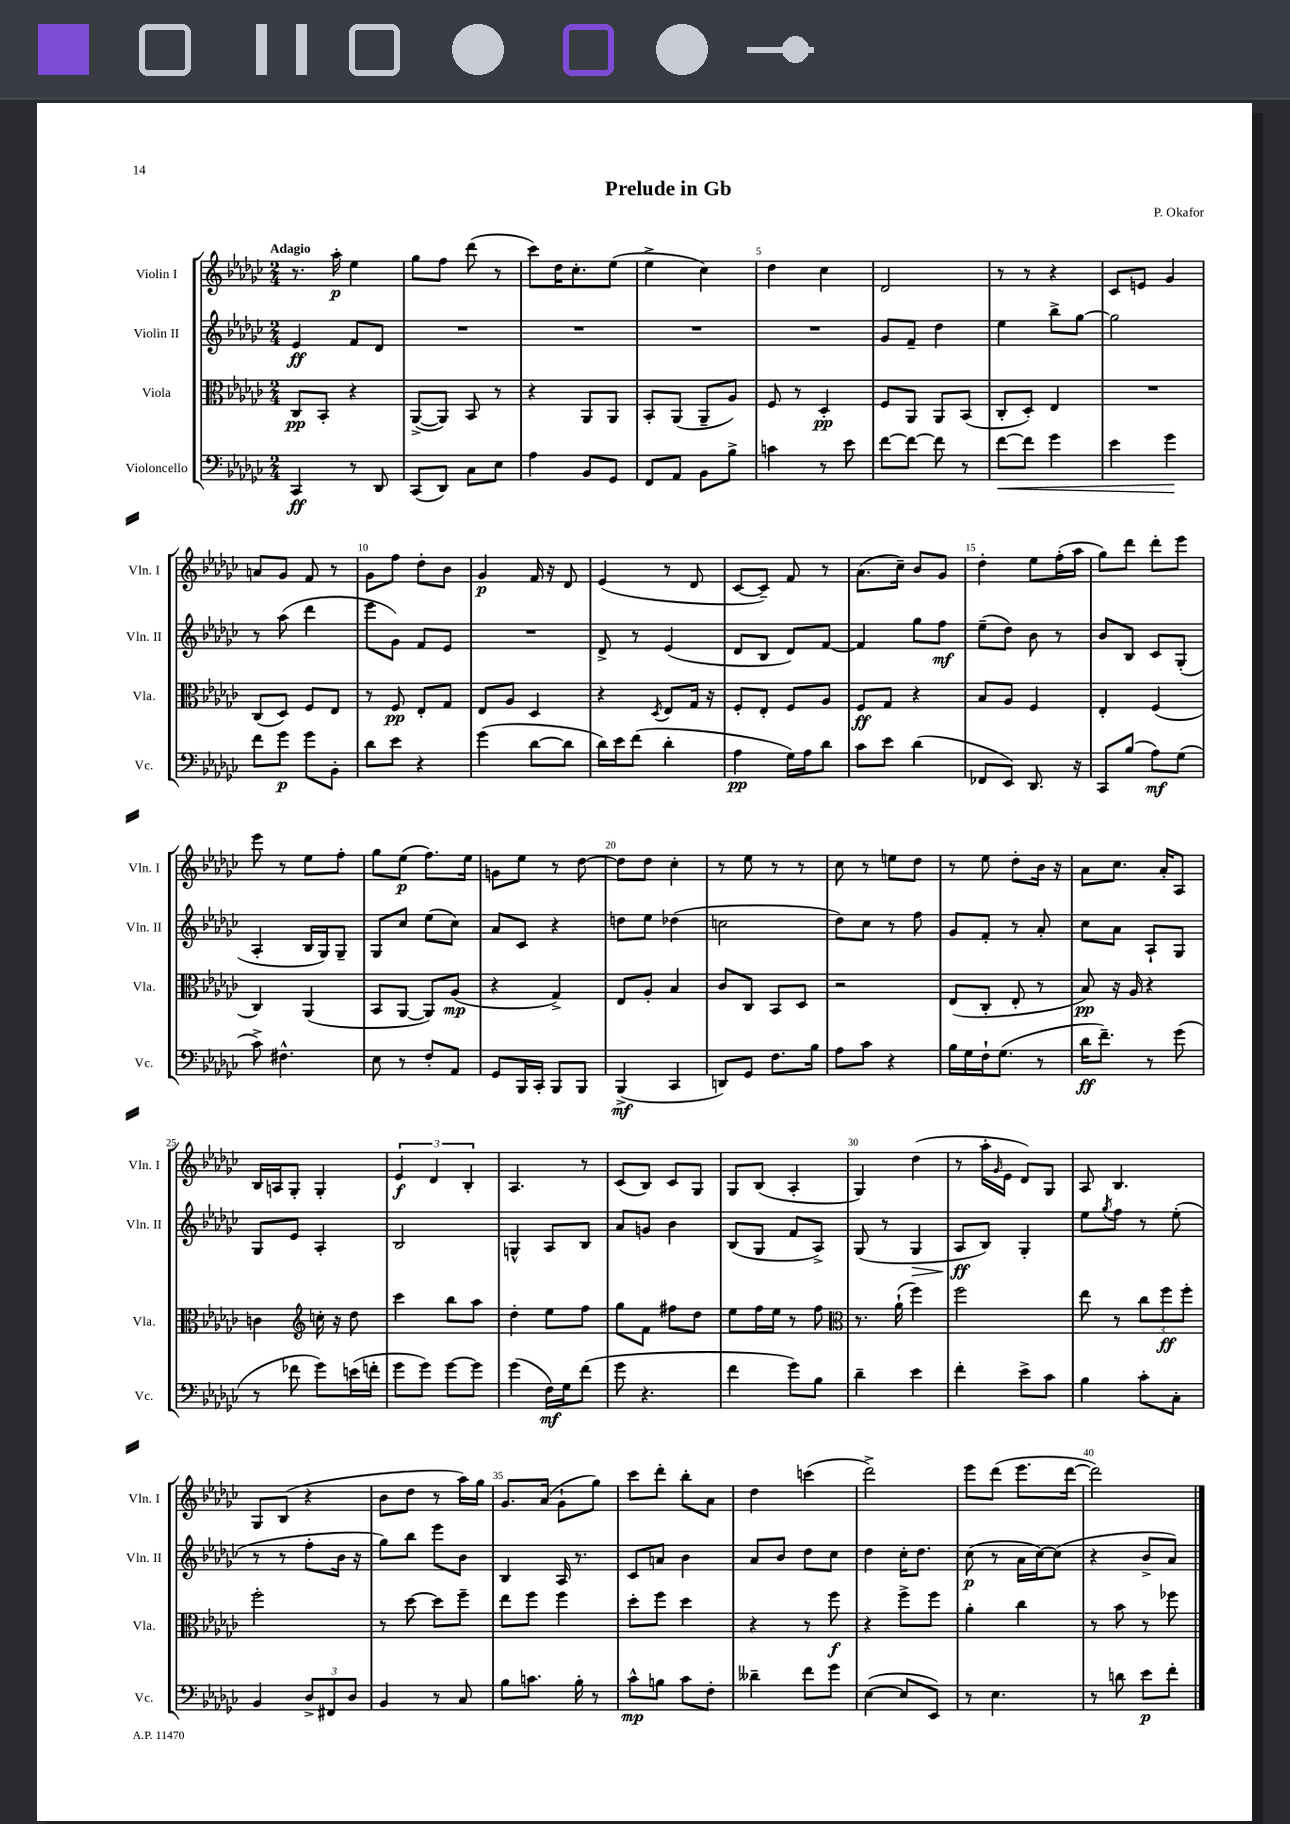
\header { title = "Prelude in Gb" composer = "P. Okafor" }
<<
\new StaffGroup <<
\new Staff = "s0" \with { instrumentName = "Violin I" shortInstrumentName = "Vln. I" } {
    \clef treble \key ges \major \numericTimeSignature \time 2/4 \tempo "Adagio"
    r8. aes''16-.\p ees''4 |
    ges''8 f''8 des'''8( r8 |
    ces'''8) des''16 ces''8.-. ees''8( |
    ees''4-> ces''4) |
    des''4 ces''4 |
    des'2 |
    r8 r8 r4 |
    ces'8 e'8 ges'4 |
    a'8 ges'8 f'8 r8 |
    ges'8 f''8 des''8-. bes'8 |
    ges'4\p f'16 r16 des'8 |
    ees'4( r8 des'8 |
    ces'8~ ces'8--) f'8 r8 |
    aes'8.( ces''16--) bes'8 ges'8 |
    des''4-. ees''8 f''16-.( aes''16 |
    ges''8) des'''8 des'''8-. ees'''8 |
    ees'''8 r8 ees''8 f''8-. |
    ges''8 ees''8\p( f''8.) ees''16 |
    g'8 ees''8 r8 des''8~ |
    des''8 des''8 ces''4-. |
    r8 ees''8 r8 r8 |
    ces''8 r8 e''8 des''8 |
    r8 ees''8 des''8-. bes'16 r16 |
    aes'8 ces''8. aes'16-. aes8 |
    bes16 a16 ges8-. ges4-. |
    \tuplet 3/2 { ees'4\f des'4 bes4-. } |
    aes4. r8 |
    ces'8( bes8) ces'8 ges8 |
    ges8 bes8( aes4-. |
    ges4) des''4( |
    r8 aes''16-. \grace { ges'16 } ees'16 des'8) ges8 |
    aes8 bes4. |
    ges8 bes8( r4 |
    bes'8 des''8 r8 aes''16) ges''16 |
    ges'8. aes'16( ges'8-! ges''8) |
    ces'''8 des'''8-. bes''8-. aes'8 |
    des''4 c'''4( |
    des'''2->) |
    ees'''8 des'''8( ees'''8. des'''16~ |
    des'''2) \bar "|." |
}
\new Staff = "s1" \with { instrumentName = "Violin II" shortInstrumentName = "Vln. II" } {
    \clef treble \key ges \major \numericTimeSignature \time 2/4
    ees'4\ff f'8 des'8 |
    R2 |
    R2 |
    R2 |
    R2 |
    ges'8 f'8-- des''4 |
    ees''4 bes''8-> ges''8~ |
    ges''2 |
    r8 aes''8( des'''4 |
    ees'''8 ges'8) f'8 ees'8 |
    R2 |
    des'8-> r8 ees'4( |
    des'8 bes8 des'8) f'8~ |
    f'4 ges''8 f''8\mf |
    ees''8--( des''8) bes'8 r8 |
    bes'8 bes8 ces'8 ges8-.( |
    aes4-. bes16 ges16) ges8-- |
    ges8 ces''8 ees''8( ces''8) |
    aes'8 ces'8 r4 |
    d''8 ees''8 des''4( |
    c''2 |
    des''8) ces''8 r8 f''8 |
    ges'8 f'8-. r8 aes'8-. |
    ces''8 aes'8 aes8-! ges8 |
    ges8 ees'8 aes4-. |
    bes2 |
    g4-^ aes8 bes8 |
    aes'8 g'8 bes'4 |
    bes8( ges8 f'8 aes8->) |
    ges8( r8 ges4\> |
    aes8\ff\! bes8) ges4-. |
    ees''8 \acciaccatura { ges''8 } f''8 r8 ees''8-.( |
    r8 r8 f''8-. bes'16 r16 |
    ges''8) bes''8 ees'''8 bes'8 |
    bes4 aes16 r8. |
    ces'8 a'8 bes'4 |
    aes'8 bes'8 des''8 ces''8 |
    des''4 ces''16-. des''8. |
    ces''8\p( r8 aes'16 ces''16~) ces''8( |
    r4 bes'8-> aes'8) \bar "|." |
}
\new Staff = "s2" \with { instrumentName = "Viola" shortInstrumentName = "Vla." } {
    \clef alto \key ges \major \numericTimeSignature \time 2/4
    ces8\pp bes,8-. r4 |
    aes,8~->( aes,8) bes,8 r8 |
    r4 aes,8 aes,8 |
    bes,8-. aes,8( aes,8-- aes8) |
    f8 r8 des4-.\pp |
    f8 aes,8 aes,8 bes,8( |
    ces8-. des8-.) ees4 |
    R2 |
    ces8( des8) f8 ees8 |
    r8 f8\pp ees8-. ges8 |
    ees8 aes8 des4 |
    r4 \acciaccatura { des8 } ees8 ges16 r16 |
    f8-. ees8-. f8 aes8 |
    f8\ff ges8 r4 |
    bes8 aes8 f4 |
    ees4-. f4( |
    ces4) aes,4( |
    bes,8 aes,8~ aes,8) aes8\mp( |
    r4 ges4->) |
    ees8 aes8-. bes4 |
    ces'8 ces8 bes,8 des8 |
    r2 |
    ees8( ces8-. ees8-. r8 |
    bes8\pp) r16 aes16 r4 |
    c'4 \clef treble c''16-. r16 des''8 |
    ces'''4 bes''8 aes''8 |
    des''4-. ees''8 f''8 |
    ges''8 f'8 fis''8 des''8 |
    ees''8 f''16 ees''16 r8 f''8 |
    \clef alto r8. aes'16-!( f''4) |
    f''2 |
    ees''8 r8 \tuplet 3/2 { ces''8 f''8\ff f''8-. } |
    f''2-. |
    r8 des''8~ des''8 f''8-- |
    ees''8 f''8 f''4 |
    des''8-. f''8 des''4 |
    r4 r8 f''8\f |
    r4 f''8-> f''8 |
    aes'4-. ces''4 |
    r8 bes'8 r8 fes''8 \bar "|." |
}
\new Staff = "s3" \with { instrumentName = "Violoncello" shortInstrumentName = "Vc." } {
    \clef bass \key ges \major \numericTimeSignature \time 2/4
    ces,4\ff r8 des,8 |
    ces,8( des,8) ces8 ees8 |
    aes4 bes,8 ges,8 |
    f,8 aes,8 bes,8 bes8-> |
    c'4 r8 ees'8 |
    f'8~ f'8~ f'8 r8 |
    f'8~\< f'8 ges'4 |
    ees'4 ges'4\! |
    f'8 ges'8\p ges'8 bes,8-. |
    des'8 ees'8 r4 |
    ges'4( des'8~ des'8 |
    des'16) ees'16 f'8( des'4-. |
    aes4\pp ges16) aes16 des'8 |
    ces'8 ees'8 des'4( |
    fes,8 ees,8) des,8. r16 |
    ces,8 bes8( aes8\mf) ges8( |
    ces'8->) fis4.-^ |
    ees8 r8 f8-. aes,8 |
    ges,8 bes,,16 ces,16-. bes,,8 bes,,8 |
    bes,,4->\mf( ces,4 |
    d,8) ges,8 f8. bes16 |
    aes8 ces'8 r4 |
    bes16 ges16 f16-! ges8.( r8 |
    des'16\ff f'8.--) r8 ges'8( |
    r8 fes'8 ges'8) e'16( f'16-. |
    ges'8 ges'8) ges'8~ ges'8 |
    ges'4( f16\mf) ges16 f'8( |
    ges'8 r4. |
    f'4 ges'8) bes8 |
    des'4-- ees'4 |
    f'4-. ees'8-> ces'8 |
    bes4 ces'8-. ces8-. |
    bes,4 \tuplet 3/2 { des8-> fis,8 des8 } |
    bes,4 r8 ces8 |
    bes8 c'8. bes16-. r8 |
    ces'8-^\mp b8 ces'8 f8-. |
    deses'4-- f'8 ges'8 |
    ees4~( ees8 ees,8) |
    r8 ees4. |
    r8 d'8 ees'8\p f'8-. \bar "|." |
}
>>
>>
\layout { \context { \Score \override BarNumber.break-visibility = ##(#f #t #t) barNumberVisibility = #(every-nth-bar-number-visible 5) } }
